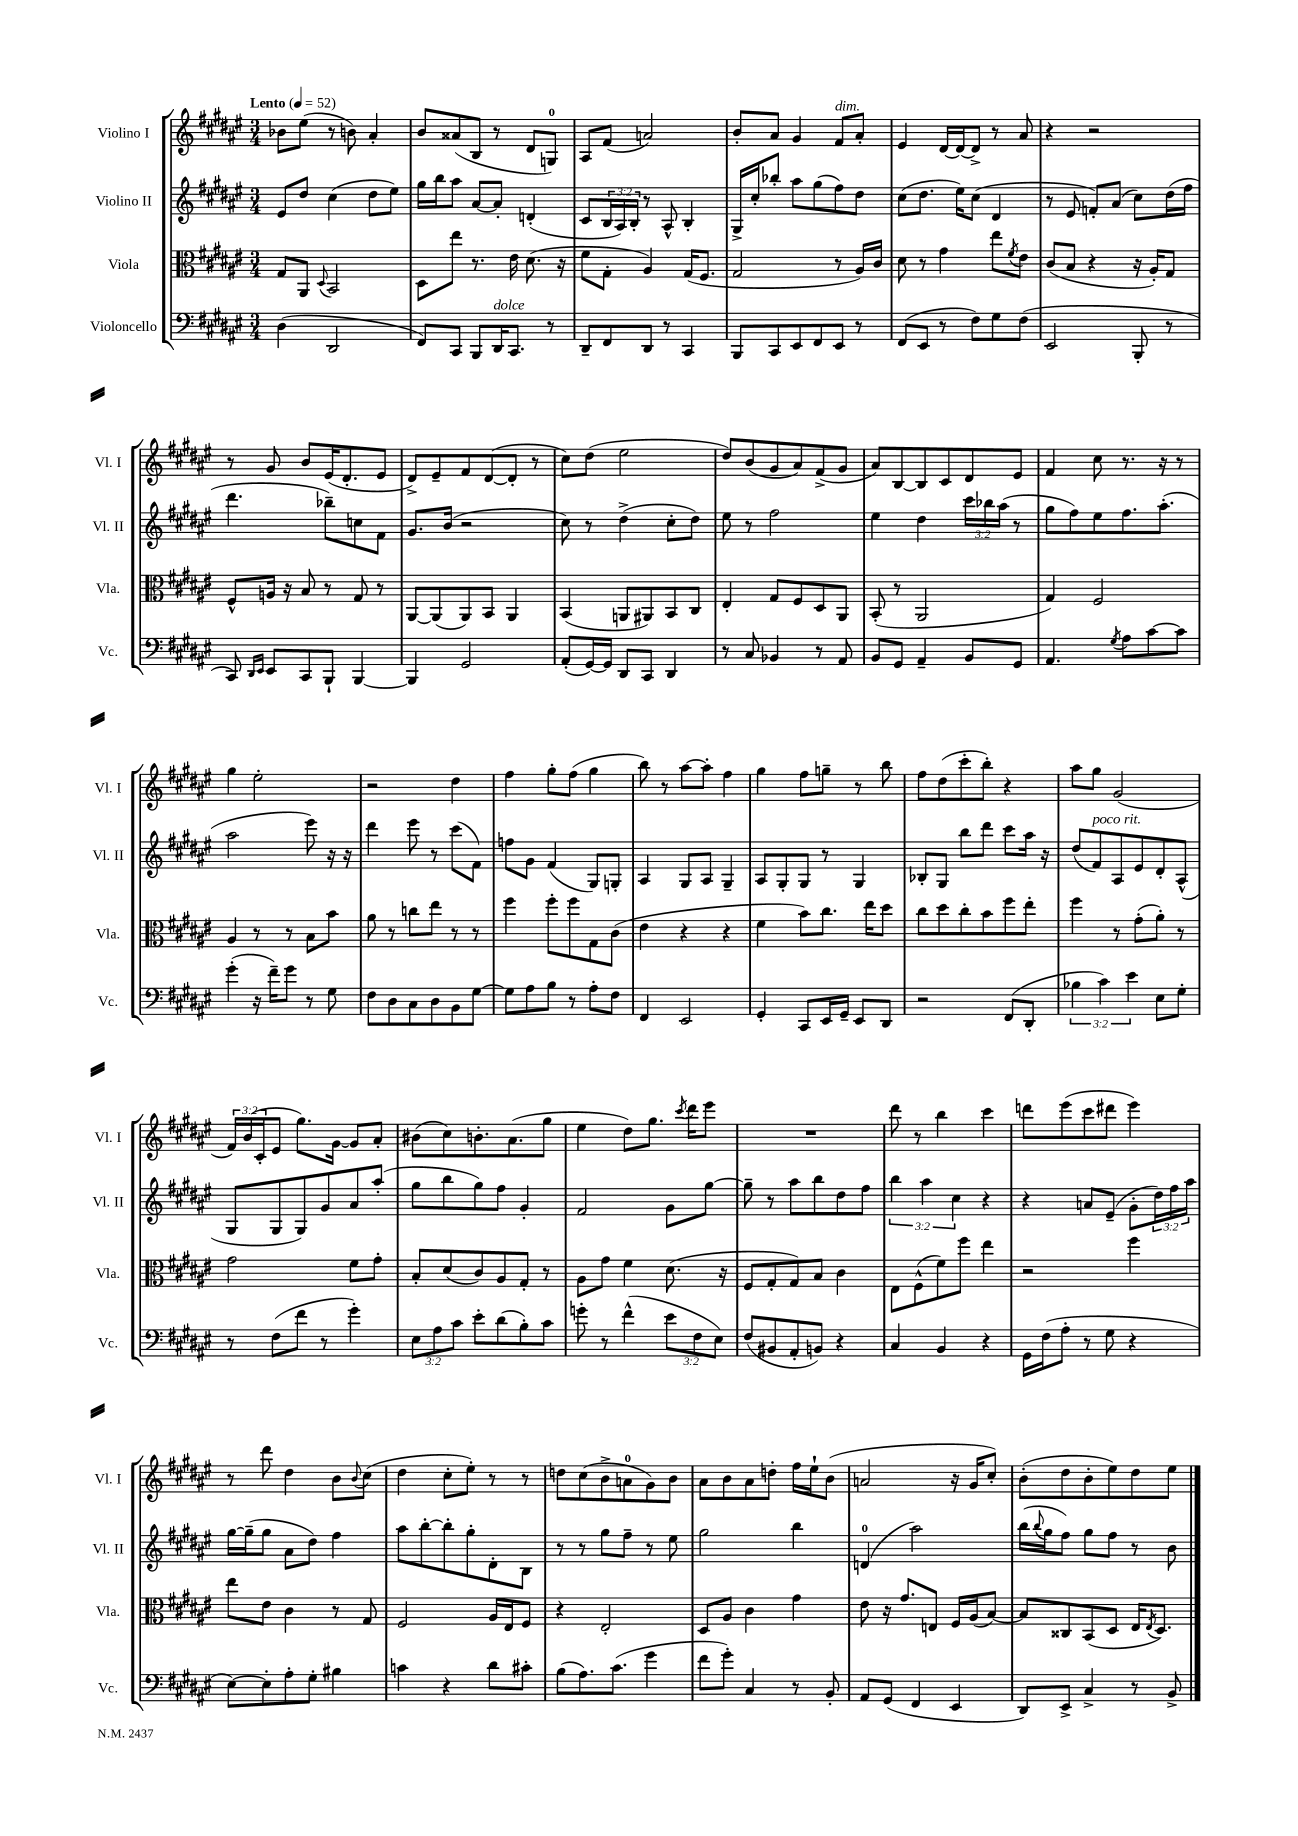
<<
\new StaffGroup <<
\new Staff = "s0" \with { instrumentName = "Violino I" shortInstrumentName = "Vl. I" } {
    \clef treble \key fis \major \numericTimeSignature \time 3/4 \override Staff.TupletNumber.text = #tuplet-number::calc-fraction-text \tempo "Lento" 4 = 52
    bes'8 eis''8( r8 b'8) ais'4-. |
    b'8 aisis'8( b8 r8 dis'8 g8-0) |
    ais8 fis'8( a'2) |
    b'8-. ais'8 gis'4 fis'8^\markup { \italic "dim." } ais'8-. |
    eis'4 dis'16~ dis'16~ dis'8-> r8 ais'8 |
    r4 r2 |
    r8 gis'8 b'8 eis'16( dis'8.-. eis'8 |
    dis'8->) eis'8-- fis'8 dis'8~( dis'8-. r8 |
    cis''8) dis''8( eis''2 |
    dis''8) b'8( gis'8 ais'8) fis'8->( gis'8 |
    ais'8) b8~ b8 cis'8 dis'8 eis'8 |
    fis'4 cis''8 r8. r16 r8 |
    gis''4 eis''2-. |
    r2 dis''4 |
    fis''4 gis''8-. fis''8( gis''4 |
    b''8) r8 ais''8~ ais''8-. fis''4 |
    gis''4 fis''8 g''8-- r8 b''8 |
    fis''8 dis''8( cis'''8-. b''8-.) r4 |
    ais''8 gis''8 gis'2( |
    \tuplet 3/2 { fis'16) b'16( cis'16-. } eis'8 gis''8.) gis'16~ gis'8 ais'8-. |
    bis'8( cis''8) b'8.-. ais'8.( gis''8 |
    eis''4 dis''8) gis''8. \acciaccatura { cis'''8 } dis'''16 eis'''8 |
    R2. |
    dis'''8 r8 b''4 cis'''4 |
    d'''8 eis'''8( cis'''8 dis'''8 eis'''4) |
    r8 dis'''8 dis''4 b'8 \appoggiatura { b'8 } cis''8( |
    dis''4 cis''8-. eis''8-.) r8 r8 |
    d''8 cis''8( b'8-> a'8-0 gis'8) b'8 |
    ais'8 b'8 ais'8 d''8-. fis''16 eis''16-! b'8( |
    a'2 r16 gis'16 cis''8-.) |
    b'8-.( dis''8 b'8-. eis''8) dis''8 eis''8 \bar "|." |
}
\new Staff = "s1" \with { instrumentName = "Violino II" shortInstrumentName = "Vl. II" } {
    \clef treble \key fis \major \numericTimeSignature \time 3/4 \override Staff.TupletNumber.text = #tuplet-number::calc-fraction-text
    eis'8 dis''8 cis''4( dis''8 eis''8) |
    gis''16 b''16 ais''8 ais'8~ ais'8-. d'4-.( |
    cis'8 \tuplet 3/2 { b16 ais16) b16-. } r8 ais8-^ b4-. |
    gis16-> cis''16-. bes''8-. ais''8 gis''8( fis''8) dis''8 |
    cis''8( dis''8. eis''16) cis''8( dis'4 |
    r8 eis'8 f'8-.) ais'8( cis''8) dis''16( fis''16 |
    dis'''4. bes''8--) c''8 fis'8 |
    gis'8. b'16( r2 |
    cis''8) r8 dis''4->( cis''8-. dis''8) |
    eis''8 r8 fis''2 |
    eis''4 dis''4 \tuplet 3/2 { cis'''16 bes''16 ais''16( } r8 |
    gis''8 fis''8) eis''8 fis''8. ais''8.-.( |
    ais''2 eis'''8) r16 r16 |
    dis'''4 eis'''8 r8 cis'''8( fis'8) |
    f''8 gis'8 fis'4( gis8) g8-. |
    ais4 gis8 ais8 gis4-- |
    ais8 gis8-. gis8 r8 gis4 |
    bes8-. gis8 b''8 dis'''8 cis'''8 ais''16 r16 |
    dis''8( fis'8^\markup { \italic "poco rit." }) ais8 eis'8 dis'8-. ais8-^( |
    gis8 gis8 gis8) gis'8 ais'8 ais''8-.( |
    gis''8 b''8 gis''8) fis''8 gis'4-. |
    fis'2 gis'8 gis''8~ |
    gis''8-- r8 ais''8 b''8 dis''8 fis''8 |
    \tuplet 3/2 { b''4 ais''4 cis''4 } r4 |
    r4 a'8 eis'8--( gis'8-. \tuplet 3/2 { dis''16) fis''16 ais''16 } |
    gis''16~ gis''16--( gis''8 ais'8 dis''8) fis''4 |
    ais''8 b''8~-. b''8-. gis''8-. dis'8-. b8 |
    r8 r8 gis''8 fis''8-- r8 eis''8 |
    gis''2 b''4 |
    d'4-0( ais''2) |
    b''16( \appoggiatura { b''8 } gis''16 fis''8) gis''8 fis''8 r8 b'8 \bar "|." |
}
\new Staff = "s2" \with { instrumentName = "Viola" shortInstrumentName = "Vla." } {
    \clef alto \key fis \major \numericTimeSignature \time 3/4
    gis8 ais,8 \appoggiatura { dis8 } b,2 |
    dis8 eis''8 r8. eis'16 dis'8.( r16 |
    fis'8 gis8-. ais4) gis16( fis8. |
    gis2 r8 ais16) cis'16 |
    dis'8 r8 gis'4 eis''8 \acciaccatura { fis'8 } eis'8 |
    cis'8( b8 r4 r16 ais16-.) gis8 |
    fis8-^ a16 r16 b8 r8 gis8 r8 |
    ais,8~ ais,8( ais,8) b,8 ais,4 |
    b,4( a,8 ais,8) b,8 cis8 |
    eis4-. gis8 fis8 dis8 ais,8 |
    b,8-.( r8 ais,2 |
    gis4) fis2 |
    ais4 r8 r8 b8 b'8 |
    ais'8 r8 c''8 eis''8 r8 r8 |
    fis''4 fis''8-. fis''8 gis8 cis'8( |
    eis'4 r4 r4 |
    fis'4 b'8) cis''8. eis''16 dis''8 |
    cis''8 dis''8 cis''8-. b'8 fis''8 eis''8-. |
    fis''4 r8 gis'8-.( ais'8-.) r8 |
    gis'2 fis'8 gis'8-. |
    b8-. dis'8( cis'8) ais8 gis8-. r8 |
    ais8 gis'8 fis'4 dis'8.( r16 |
    fis8 gis8-. gis8) b8 cis'4 |
    eis8 fis8-^( fis'8) fis''8 eis''4 |
    r2 fis''4 |
    eis''8 eis'8 cis'4 r8 gis8 |
    fis2 ais16 eis16 fis8 |
    r4 eis2-. |
    dis8 ais8 cis'4 gis'4 |
    eis'8 r16 gis'8. e8 fis16 ais16( b8~) |
    b8 cisis8 b,8( dis8 eis16 \acciaccatura { eis8 } dis8.) \bar "|." |
}
\new Staff = "s3" \with { instrumentName = "Violoncello" shortInstrumentName = "Vc." } {
    \clef bass \key fis \major \numericTimeSignature \time 3/4 \override Staff.TupletNumber.text = #tuplet-number::calc-fraction-text
    dis4( dis,2 |
    fis,8) cis,8 b,,8 dis,16^\markup { \italic "dolce" } cis,8. r8 |
    dis,8-- fis,8 dis,8 r8 cis,4 |
    b,,8 cis,8 eis,8 fis,8 eis,8 r8 |
    fis,8( eis,8 r8 fis8) gis8 fis8( |
    eis,2 b,,8-. r8 |
    cis,8) \grace { dis,16 eis,16 } eis,8 cis,8 b,,8-! b,,4~ |
    b,,4 gis,2 |
    ais,8-.( gis,16~) gis,16 dis,8 cis,8 dis,4 |
    r8 cis8 bes,4 r8 ais,8 |
    b,8 gis,8 ais,4-- b,8 gis,8 |
    ais,4. \acciaccatura { gis8 } ais8 cis'8~ cis'8 |
    gis'4-.( r16 fis'16--) gis'8 r8 gis8 |
    fis8 dis8 cis8 dis8 b,8 gis8~ |
    gis8 ais8 b8 r8 ais8-. fis8 |
    fis,4 eis,2 |
    gis,4-. cis,8 eis,16 gis,16-- eis,8 dis,8 |
    r2 fis,8( dis,8-. |
    \tuplet 3/2 { bes4 cis'4) eis'4 } eis8 gis8-. |
    r8 fis8( fis'8 r8 gis'4-.) |
    \tuplet 3/2 { eis8 ais8 cis'8 } eis'8-. dis'8( b8-.) cis'8 |
    g'8-. r8 fis'4-^( \tuplet 3/2 { eis'8 fis8 eis8) } |
    fis8( bis,8 ais,8-. b,8) r4 |
    cis4 b,4 r4 |
    gis,16 fis16( ais8-. r8 gis8 r4 |
    eis8~) eis8-. ais8-. gis8-. bis4 |
    c'4 r4 dis'8 cis'8-. |
    b8( ais8.) cis'8.( gis'4 |
    fis'8 gis'8-.) cis4 r8 b,8-. |
    ais,8 gis,8( fis,4 eis,4 |
    dis,8) eis,8-> cis4-> r8 b,8-> \bar "|." |
}
>>
>>
\layout { \context { \Score \remove "Bar_number_engraver" } }
